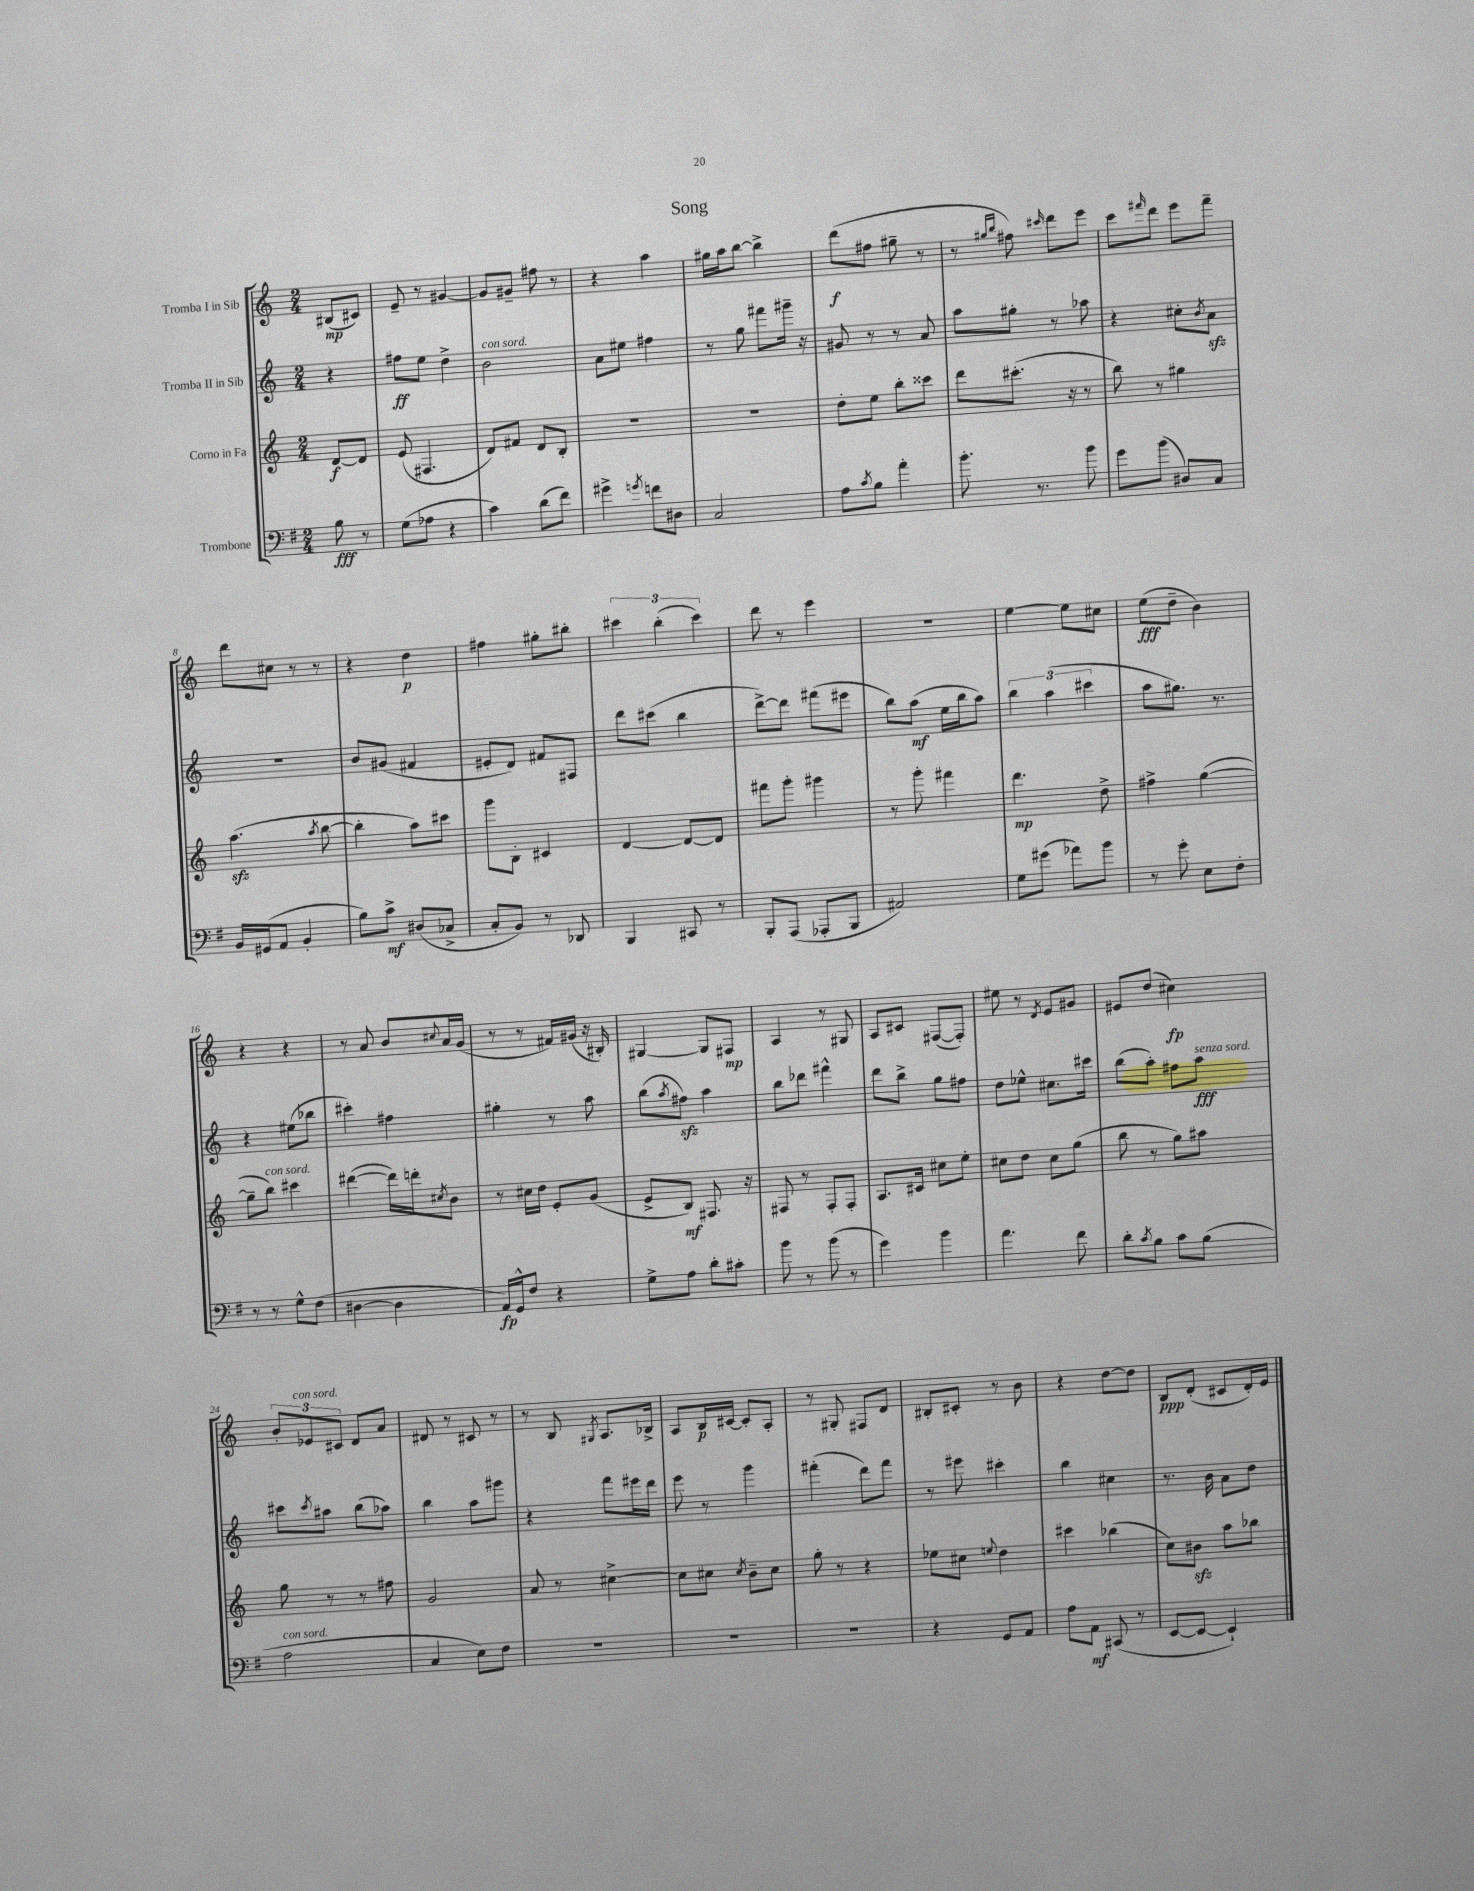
\header { title = "Song" }
<<
\new StaffGroup <<
\new Staff = "s0" \with { instrumentName = "Tromba I in Sib" } {
    \clef treble \key c \major \numericTimeSignature \time 2/4 \partial 4
    bis8\mp( cis'8) |
    e'8-- r8 gis'4~ |
    gis'8 gis'8-- fis''8 r8 |
    r4 a''4 |
    gis''16 a''16 b''8~ b''4-> |
    d'''8\f( fis''8 gis''8-- r8 |
    r8 \grace { gis''16 b''16 } fis''8) \grace { cis'''16 } d'''8 e'''8 |
    c'''8 \grace { fis'''16 } d'''8 e'''8 fis'''8-- |
    d'''8 cis''8 r8 r8 |
    r4 d''4\p |
    fis''4 gis''8-. bis''8-. |
    \tuplet 3/2 { cis'''4 b''4-.( cis'''4) } |
    d'''8 r8 e'''4 |
    r2 |
    e''4~ e''8 cis''8 |
    e''8\fff( d''8-- b'4) |
    r4 r4 |
    r8 a'8 b'8 \appoggiatura { cis''8 } a'16 g'16( |
    r8 r8 fis'16) gis'16( r16 bis16-.) |
    gis4~ gis8 fis8\mp |
    a4 r8 gis8 |
    a8 cis'8 fis8~( fis8-.) |
    eis''8 r8 \acciaccatura { d'8 } e'8 gis'8 |
    eis'8 d''8( cis''4\fp) |
    \tuplet 3/2 { b'8-. ees'8^\markup { \italic "con sord." } cis'8 } d'8 a'8 |
    dis'8 r8 cis'8 r8 |
    r8 b8 \acciaccatura { gis8 } a8. bes16-> |
    a8 b16\p cis'16~ cis'8-. a8-. |
    r8 gis8-. fis8 d'8 |
    bis8-. cis'8-. r8 b'8 |
    r4 d''8~ d''8 |
    b8\ppp d'8-.( cis'8 d'16-.) e'16 \bar "|." |
}
\new Staff = "s1" \with { instrumentName = "Tromba II in Sib" } {
    \clef treble \key c \major \numericTimeSignature \time 2/4 \partial 4
    r4 |
    fis''8\ff e''8 d''4-> |
    b'2^\markup { \italic "con sord." } |
    a'8 eis''8 fis''4 |
    r8 g''8 fis'''8 gis'''16-- r16 |
    gis'8 r8 r8 a'8 |
    a''8 gis''8-. r8 aes''8 |
    r4 cis''8-. \acciaccatura { b'8 } a'8\sfz |
    r2 |
    b'8 gis'8( fis'4 |
    eis'8-. d'8) fis'8 fis8 |
    d'''8 cis'''8( b''4 |
    d'''8~->) d'''8 fis'''8( eis'''8 |
    b''8) a''8\mf( e''16 b''16 a''8) |
    \tuplet 3/2 { b''4 a''4( cis'''4 } |
    a''8 gis''8.) r8. |
    r4 eis''8( bes''8 |
    cis'''4-.) fis''4 |
    gis''4-. r8 a''8 |
    b''8( \acciaccatura { a''8 } fis''8\sfz) a''4 |
    b''8 des'''8 fis'''4-^ |
    d'''8 b''8-> g''8 fis''8 |
    d''8 ees''8-^ cis''8. cis'''16 |
    b''8( a''8-.) fis''8 a''8\fff^\markup { \italic "senza sord." } |
    cis'''8 \acciaccatura { cis'''8 } ais''8 b''8( aes''8) |
    b''4 a''8 gis'''8 |
    r4 f'''8 eis'''16 d'''16 |
    e'''8 r8 g'''4 |
    fis'''4-.( d'''8) fis'''8 |
    r8 eis'''8 cis'''4-. |
    b''4 cis''4 |
    r8. b'16 a'8 d''8 \bar "|." |
}
\new Staff = "s2" \with { instrumentName = "Corno in Fa" } {
    \clef treble \key c \major \numericTimeSignature \time 2/4 \partial 4
    d'8~\f d'8 |
    e'8( fis4. |
    d'8) fis'8 d'8 b8-. |
    R2 |
    R2 |
    d''8-. e''8 b''8-. cisis'''8 |
    d'''8 cis'''8.-.( r16 r8 |
    b''8) r8 gis''4 |
    a''4.\sfz( \acciaccatura { a''8 } b''8~ |
    b''4-. a''8) cis'''8 |
    g'''8 b8-. cis'4 |
    d'4~ d'8~ d'8 |
    fis'''8 g'''8-. gis'''4 |
    r8 g'''8-. fis'''4 |
    d'''4.\mp d''8-> |
    fis''4-> g''4~( |
    g''8-- b''8^\markup { \italic "con sord." }) cis'''4 |
    dis'''4~( dis'''16) d'''16-. \acciaccatura { cis''8 } b'8 |
    r8 cis''16 d''16 e'8-. g'8( |
    e'8-> b8\mf) fis8. r16 |
    fis8 r8 fis8-. fis8-. |
    a8. cis'16 cis''8 e''8-. |
    cis''8 d''8 cis''8 g''8( |
    b''8 r8 g''8) ais''8 |
    g''8 r8 r8 fis''8 |
    g'2 |
    a'8 r8 cis''4~-> |
    cis''8 cis''8 \acciaccatura { cis''8 } b'8-- cis''8 |
    g''8-. r8 r4 |
    ees''8 cis''8 \appoggiatura { e''8 } d''4 |
    cis'''4 bes''4( |
    c''8) bis'8\sfz a''8 bes''8 \bar "|." |
}
\new Staff = "s3" \with { instrumentName = "Trombone" } {
    \clef bass \key g \major \numericTimeSignature \time 2/4 \partial 4
    b8\fff r8 |
    g8( aes8 r4 |
    c'4) d'8( fis'8) |
    gis'4-> \acciaccatura { g'8 } f'8 dis8 |
    c2 |
    a8 \acciaccatura { c'8 } b8 a'4-. |
    b'8.-. r8. b'8 |
    g'8 b'8( dis8) c8 |
    b,16 gis,16( a,8 b,4-. |
    b8) c'8->\mf dis8( ces8-> |
    c8-. b,8) r8 des,8 |
    b,,4 cis,8 r8 |
    b,,8-. a,,8( aes,,8-. b,,8 |
    ais,2) |
    g8 gis'8( aes'8) b'8 |
    r8 g'8-. e8 fis8-. |
    r8 r8 g8-^ fis8( |
    dis4~ dis4 |
    a,16\fp) g,16-^ fis8 r4 |
    g8-> a8 d'8-. cis'8-. |
    b'8 r8 b'8( r8 |
    g'4) b'4 |
    a'4. fis'8 |
    d'8-. \acciaccatura { c'8 } b8 c'8 b8( |
    a2^\markup { \italic "con sord." } |
    c4 e8) fis8 |
    R2 |
    R2 |
    R2 |
    r4 g,8 a,8 |
    a8 a,8\mf cis,8( r8 |
    e,8~ e,8~ e,4-!) \bar "|." |
}
>>
>>
